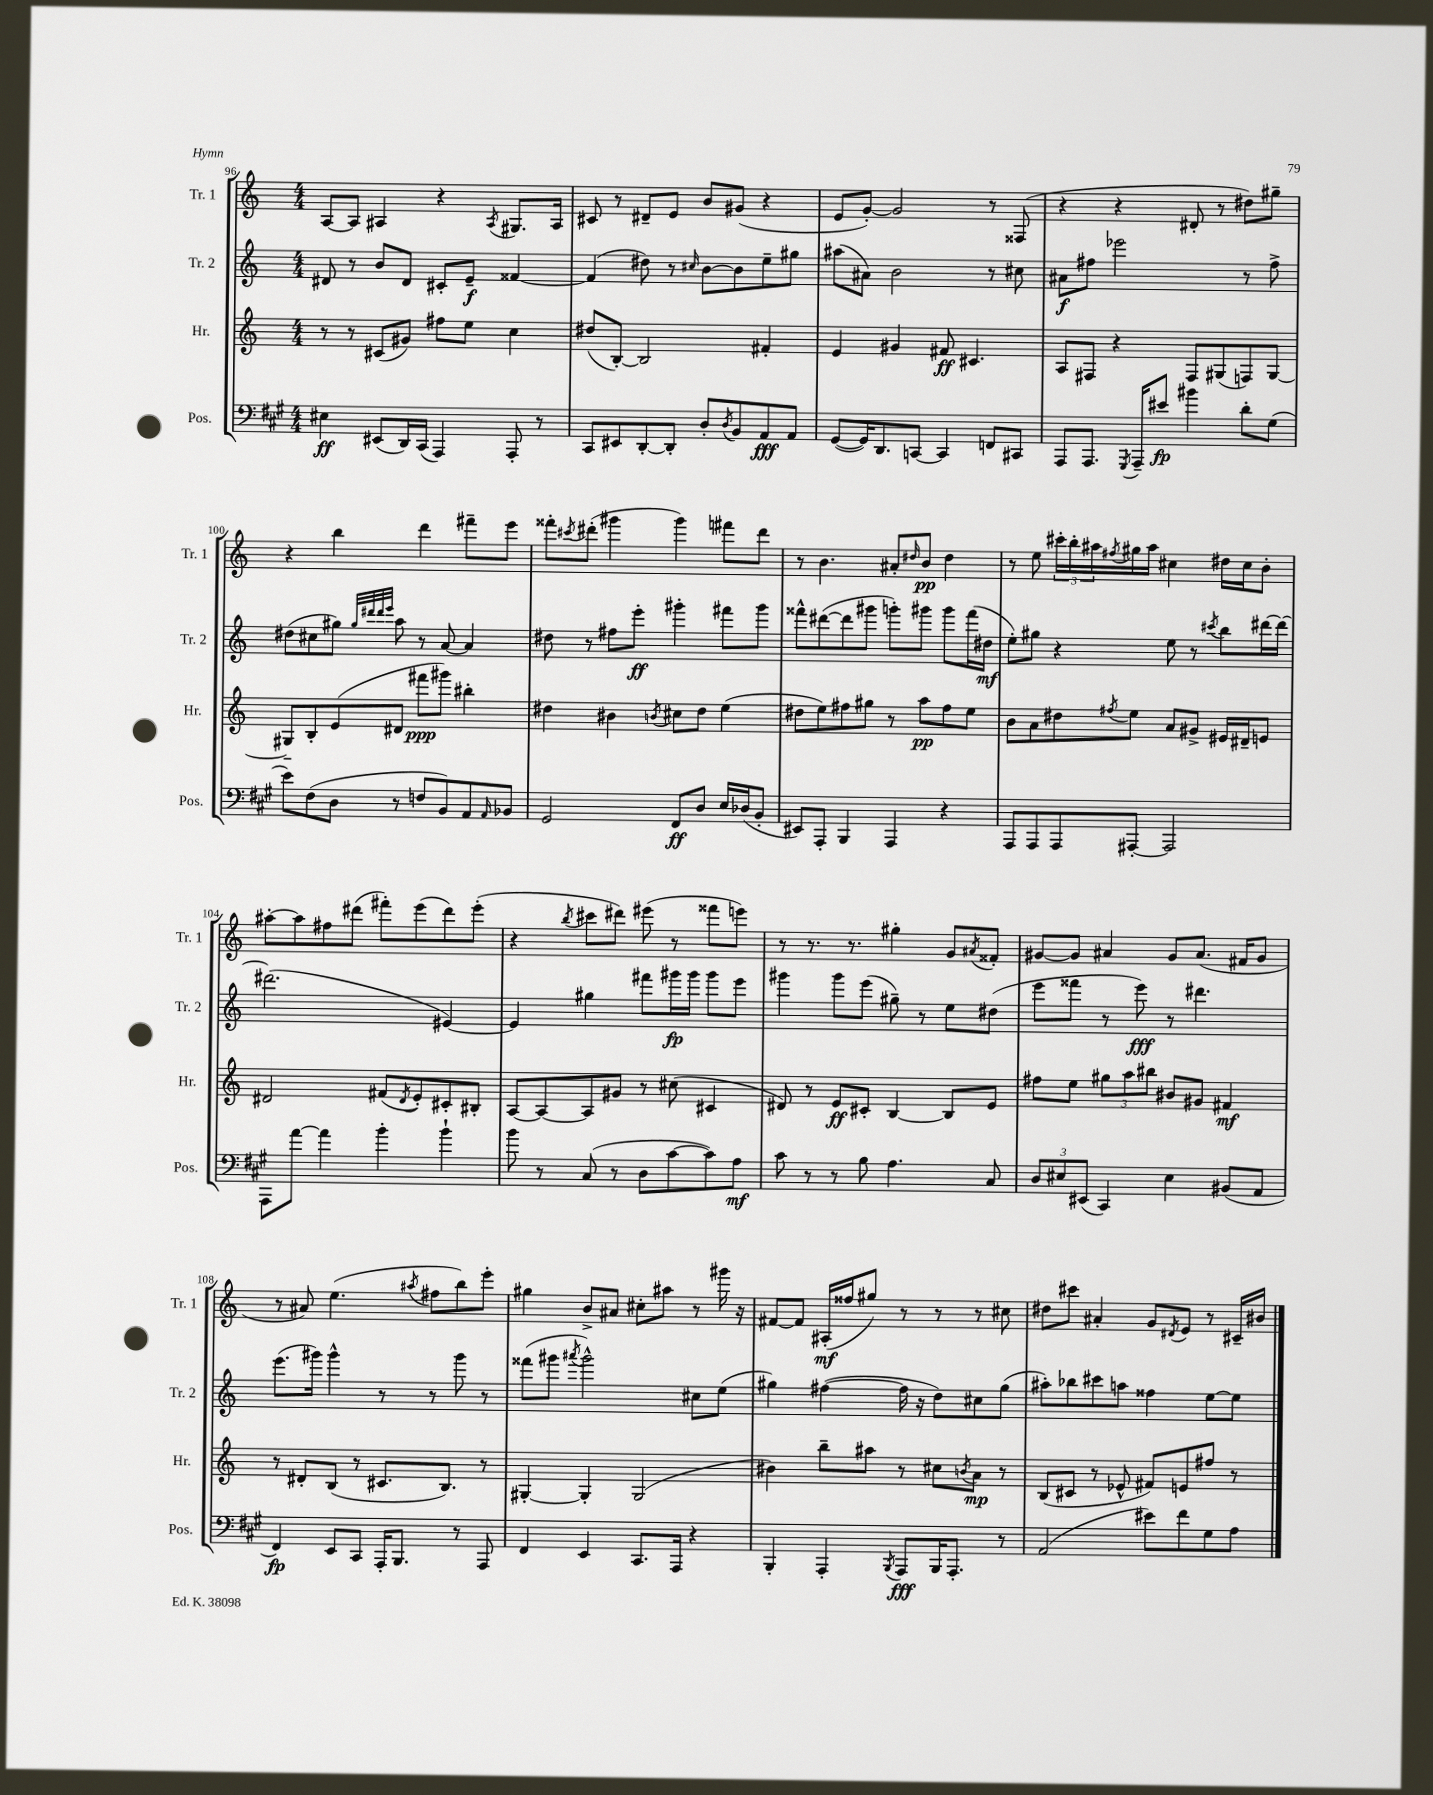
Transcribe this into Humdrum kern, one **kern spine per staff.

**kern	**kern	**kern	**kern
*staff4	*staff3	*staff2	*staff1
*clefF4	*clefG2	*clefG2	*clefG2
*k[f#c#g#]	*k[]	*k[]	*k[]
*M4/4	*M4/4	*M4/4	*M4/4
4E#\	8r	8d#/	[8A/L
.	8r	8r	8A/]J
(8EE#/L	(8c#/L	8b/L	4A#/
16DD/L)	8g#/J)	8d#/J	.
(16CC#/JJ	.	.	.
4AAA/)	8ff#\L	8c#'/L	4r
.	8ee\J	8e~/J	.
.	.	.	8qA#/
8AAA'/	4cc\	[4f##/	8.G#/L
8r	.	.	.
.	.	.	16A#/Jk
=	=	=	=
8CC#/L	(8dd#/L	(4f##/]	8c#/
8EE#/	[8B'/J)	.	8r
[8DD'/	2B/]	8dd#\)	8d#~/L
8DD'/]J	.	8r	8e/J
.	.	16qqcc#/	.
8D'/L	.	[8b\L	8b/L
8qD/	.	.	.
8BB/	.	8b\]	(8g#/J
8AA/	4f#'/	8ee~\	4r
8AA/J	.	8gg#\J	.
=	=	=	=
([8GG#/L	4e/	(8aa#\L	8e/L
16GG#/]K)	.	8a#\J)	[8g'/J)
8.DD/	.	.	.
.	4g#/	2b\	2g/]
[8CC/J	.	.	.
4CC/]	8f#/	.	.
.	4.c#/	.	.
8FF/L	.	8r	8r
8CC#/J	.	8cc#\	(8F##/
=	=	=	=
8AAA/L	8A/L	8a#\L	4r
8.AAA/J	8F#/J	8ff#\J	.
.	4r	2eee-\	4r
8qGGG#/	.	.	.
16AAA~/LK	.	.	.
8e#/J	.	.	.
4b#\	8F#/L	.	8d#'/
.	(8G#/	.	8r
8d'\L	8F/)	8r	8dd#\L)
(8G#\J	[8G#/J	8ff#^\	8gg#~\J
=	=	=	=
8e\L)	8G#~/]L	(8dd#\L	4r
(8F#\	8B'/	8cc#\	.
8D\J	(8e/	8gg#\J)	4bb\
.	.	32qqgg#/LLL	.
.	.	32qqddd#/	.
.	.	32qqddd#/	.
.	.	32qqeee/JJJ	.
8r	8d#/J	8aa\	.
8F/L	8fff#\L	8r	4ddd\
8BB/)	8ggg#\J)	[8a/	.
8AA/	4bb#'\	4a/]	8fff#~\L
16qqAA/	.	.	.
8BB-/J	.	.	8eee\J
=	=	=	=
2GG#/	4dd#\	8dd#\	8fff##'\L
.	.	.	8qccc#/
.	.	8r	(8ddd#'\J
.	4b#\	8ff#\L	4ggg#\
.	.	8eee'\J	.
.	8qb/	.	.
8FF#/L	8cc#\L	4ggg#'\	4ggg#\)
8D/J	8dd#\J	.	.
16E/LL	(4ee\	8fff#\L	8fff#\L
(16D-/J	.	.	.
8BB'/J	.	8ggg#\J	8ddd#\J
=	=	=	=
8EE#/L)	8dd#\L	8fff##^^\L	8r
8AAA'/J	8ee\)	([8ddd#\	4.b\
4BBB/	8ff#\	8ddd#\]	.
.	8gg#\J	8ggg#\J	.
4AAA/	8r	8ggg'\L)	8a#'/L
.	.	.	16qqdd#/
.	8aa\L	8ggg#\J	8b/J
4r	8ff#\	8ggg#\L	4dd#\
.	8ee\J	(16fff##\L	.
.	.	16dd#\JJ	.
=	=	=	=
8AAA/L	8b\L	8ee'\L)	8r
8AAA/	8a\	8gg#\J	8ee\
8AAA/	8dd#\	4r	24ccc#'\LL
.	.	.	24bb'\
.	.	.	24aa#\
.	8qff#/	.	8qff#/
[8AAA#'/J	8ee\J	.	16gg#\
.	.	.	16aa#\JJ
2AAA#/]	8a/L	8ee\	4cc#\
.	8g#^/J	8r	.
.	.	8qccc#/	.
.	16e#/LL	8bb\L	16dd#\LL
.	16d#~/J	.	16cc#\J
.	8e/J	[16ddd#\L	8b'\J
.	.	16ddd#\_JJ	.
=	=	=	=
8AAA\L	2d#/	(2.ddd#\]	[8aa#'\L
[8a\J	.	.	8aa#\]
4a\]	.	.	8ff#\
.	.	.	(8ddd#\J
4b'\	(8f#/L	.	8fff#'\L)
.	8qd#/	.	.
.	8e'/)	.	(8eee\
4b`\	8c#'/	[4e#/)	8ddd#\)
.	8B#'/J	.	(8eee'\J
=	=	=	=
8b\	[8A/L	4e#/]	4r
8r	8A/_	.	.
.	.	.	8qbb/
(8C#/	8A/]	4gg#\	8ccc#\L
8r	8g#/J	.	8ddd#\J)
8D\L	8r	8fff#\L	(8eee#\
[8c#\	(8cc#\	16ggg#\L	8r
.	.	16ggg#\JJ	.
8c#\])	4c#/	8ggg#\L	8fff##\L
8A\J	.	8eee\J	8eee\J)
=	=	=	=
8c#\	8d#/)	4ggg#\	8r
8r	8r	.	8.r
8r	8e/L	8ggg#\L	.
.	.	.	8.r
8B\	8c#'/J	(8eee\J	.
4.A\	[4B/	8gg#~\)	4gg#'\
.	.	8r	.
.	8B/]L	8ee\L	8g/L
.	.	.	8qa#/
8C#/	8e/J	(8dd#\J	8f##'/J
=	=	=	=
12D/L	8ff#\L	8eee\L	[8g#/L
12E#/	.	.	.
.	8ee\J	8fff##\J	8g#/]J
(12EE#/J	.	.	.
4CC#/)	12gg#\L	8r	4a#/
.	12aa\	.	.
.	.	8eee\)	.
.	12bb#\J	.	.
4E#\	8b#/L	8r	8g#/L
.	8g#/J	4.ddd#\	(8.a#/J
(8BB#/L	4f#/	.	.
.	.	.	16f#/LK
8AA/J	.	.	8g#/J
=	=	=	=
4FF#/)	8r	(8.eee\L	8r
.	8d#'/L	.	8a#/)
.	.	16ggg#\Jk)	.
8EE/L	(8B/J	4ggg#^^\	(4.ee\
8CC#/J	8r	.	.
16AAA'/LK	8.c#/L	8r	.
8.BBB/J	.	.	.
.	.	.	8qaa#/
.	.	8r	8ff#\L
.	8.B/J)	.	.
8r	.	8ggg#\	8bb\)
8AAA/	8r	8r	8eee'\J
=	=	=	=
4FF#/	[4G#'/	(8fff##\L	4gg#\
.	.	8ggg#\J	.
.	.	8qaaa#/	.
4EE/	4G#'/]	2ggg#^^\)	8b^/L
.	.	.	8a#/J
8.CC#/L	(2G#/	.	8cc#'\L
.	.	.	8aa#\J
16AAA/Jk	.	.	.
4r	.	8cc#\L	8r
.	.	(8ee\J	16ggg#\
.	.	.	16r
=	=	=	=
4BBB'/	4b#\)	4gg#\)	[8f#/L
.	.	.	8f#/]J
4AAA'/	8bb~\L	([4ff#\	(16A#'/LL
.	.	.	16ff##/J
.	8aa#\J	.	8gg#/J)
8qBBB/	.	.	.
8AAA/L	8r	16ff#\]	8r
.	.	16r	.
16BBB/K	8cc#\L	8dd\L)	8r
8.AAA'/J	.	.	.
.	8qb/	.	.
.	8a\J	8cc#\	8r
8r	8r	(8gg#\J	8cc#\
=	=	=	=
(2AA/	(8B/L	8aa#'\L)	8dd#\L
.	8c#/J	8bb-\	8ccc#\J
.	8r	8ccc#\	4a#'/
.	8e-^^/	8aa\J	.
8e#\L)	8f#/L)	4ff##\	8g/L
.	.	.	8qd#/
8f#\	8e/	.	8e/J
8G#\	8ff#/J	[8ee\L	8r
8A\J	8r	8ee\]J	16c#~/LL
.	.	.	16b#/JJ
==	==	==	==
*-	*-	*-	*-
